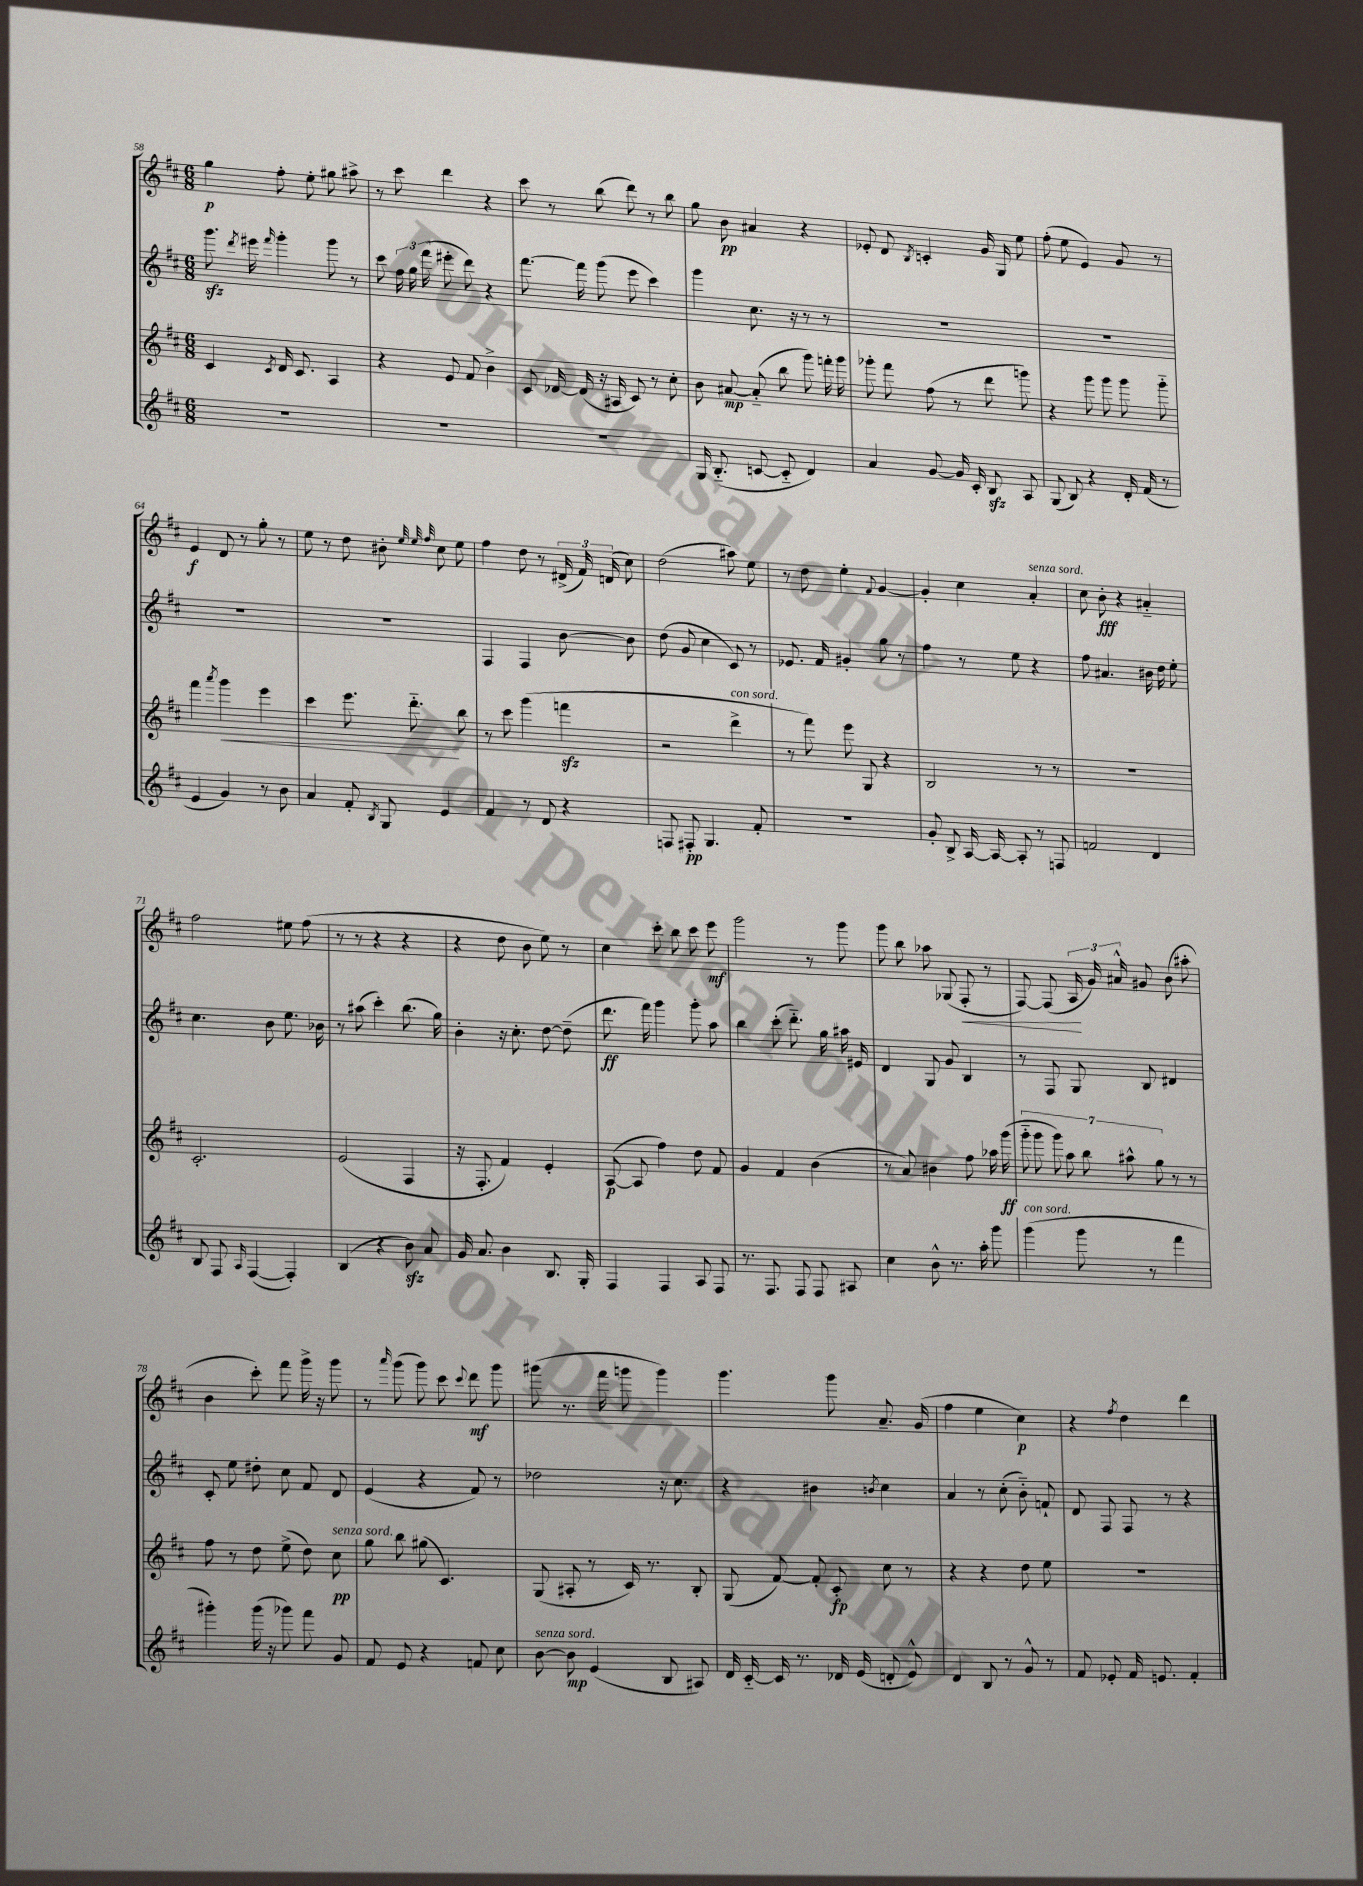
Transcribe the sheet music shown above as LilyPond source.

<<
\new StaffGroup <<
\new Staff = "s0" {
    \clef treble \key d \major \numericTimeSignature \time 6/8
    \autoBeamOff g''4\p fis''8-. e''8-. gis''8 ais''8-> |
    r8 cis'''8 d'''4 r4 |
    cis'''8 r8 b''8( d'''8) r8 b''8 |
    g''8 b'8\pp ais'4 r4 |
    ees'8-. d'8 \acciaccatura { b8 } c'4-. g'16 g16 e''8 |
    fis''8-.( e''8 e'4) g'8 r8 |
    e'4\f d'8 r8 g''8-. r8 |
    e''8 r8 d''8 bis'8-. \grace { e''32 e''32 fis''32 } cis''8 e''8 |
    fis''4 d''8 r8 \tuplet 3/2 { dis'16->( fis'16) d'16( } cis''8) |
    d''2( ais''8) e''8 |
    r8 d''8 e''4-. \appoggiatura { fis'8 } g'4~ |
    g'4-. cis''4 a'4-.^\markup { \italic "senza sord." } |
    cis''8 b'8-.\fff r4 ais'4-_ |
    fis''2 eis''8 fis''8( |
    r8 r8 r4 r4 |
    r4 d''8 b'8 e''8) r8 |
    cis''4 cis'''8-. b''8 cis'''8 e'''8\mf |
    g'''2 r8 g'''8 |
    g'''8 b''8 aes''8 ges8( fis8-.\< r8 |
    fis8~) fis8( \tuplet 3/2 { a16\! g'16) ais'16-^ } gis'8 b'8( ais''8-. |
    b'4 cis'''8-.) fis'''8 g'''16-> r16 g'''8 |
    r8 \grace { a'''16 } g'''8( g'''8) cis'''8 \appoggiatura { cis'''8 } d'''8\mf g'''8 |
    gis'''8( r8. fis'''16 g'''8 g'''4) |
    g'''4. g'''8 a'8.-- g'16( |
    fis''4 e''4 cis''4\p) |
    r4 \acciaccatura { fis''8 } d''4 d'''4 \bar "|." |
}
\new Staff = "s1" {
    \clef treble \key d \major \numericTimeSignature \time 6/8
    \autoBeamOff g'''8.\sfz \acciaccatura { d'''8 } eis'''16 \grace { fis'''16 } g'''4-. g'''8 r8 |
    cis'''8 \tuplet 3/2 { fis''16 g''16 fis'''16( } eis'''8-. d'''8) r4 |
    fis'''8.~ fis'''16 g'''8( e'''8 cis'''4) |
    g'''4 cis''8. r16 r8 r8 |
    R2. |
    R2. |
    R2. |
    R2. |
    fis4 fis4 b'8~ b'8 |
    d''8( g'8 cis''4 cis'8) r8 |
    ees'8. fis'16 gis'4-. g''8 r8 |
    fis''4 r8 e''8 r4 |
    fis''8 ais'4. bis'16 d''16 e''8-. |
    cis''4. b'8 e''8. bes'16 |
    r8 ais''8( cis'''4-.) b''8.( g''16) |
    b'4-. r16 cis''8.-. d''8~ d''8--( |
    d'''8.\ff fis'''16) g'''4 g'''8-. a''8 |
    b''4 cis'''8-.( d'''8.-_) g''16 ais''16 eis'16 |
    d'4 g8 g'8 b4 |
    r8 fis8 g8 b8 dis'4 |
    cis'8-. e''8 dis''8-. cis''8 fis'8 d'8 |
    e'4( r4 fis'8) r8 |
    des''2 r16 cis''8. |
    r4 bis'4 \acciaccatura { b'8 } cis''4 |
    a'4 r8 cis''8-.( b'8-_) f'8-! |
    d'8 fis8 fis8 r8 r4 \bar "|." |
}
\new Staff = "s2" {
    \clef treble \key d \major \numericTimeSignature \time 6/8
    \autoBeamOff cis'4 \acciaccatura { cis'8 } d'16 cis'8. a4 |
    r4 e'8 fis'8 b'4-> |
    cis'8 des'16~ des'16( r16 ais16 cis'8) r8 cis''8-. |
    b'8 ais'8~\mp ais'8-_( b''8 g'''8) f'''16-. g'''16 |
    ges'''8-. fis'''8 fis''8( r8 d'''8 g'''8) |
    r4 g'''8 g'''8 g'''8 g'''8-_ |
    fis'''4 \acciaccatura { a'''8 } g'''4\< e'''4 |
    cis'''4 e'''8. d'''8.-_\! b''8 |
    r8 cis'''8 g'''4( f'''4\sfz |
    r2 d'''4->^\markup { \italic "con sord." } |
    r8 fis'''8) e'''8 g8 r4 |
    b2 r8 r8 |
    R2. |
    cis'2.-. |
    e'2( fis4 |
    r16 fis8.-. fis'4) e'4-. |
    a8~\p( a8 fis''4) d''8 fis'8 |
    g'4 fis'4 b'4( |
    r8 a'8) bis'4 fis''8 aes''16 g'''16\ff( |
    \tuplet 7/4 { g'''8-_ g'''8 g'''8) a''8 b''8 ais''8-^ g''8 } r8 r8 |
    fis''8 r8 d''8 e''8->( d''8) cis''8\pp^\markup { \italic "senza sord." } |
    g''8 b''8 gis''8( cis'4.) |
    g8( ais8-. r8 cis'16) r8. b8-. |
    g8( fis'8~) fis'8-. cis'8-.\fp cis''8 r8 |
    r4 r4 d''8 e''8 |
    R2. \bar "|." |
}
\new Staff = "s3" {
    \clef treble \key d \major \numericTimeSignature \time 6/8
    \autoBeamOff R2. |
    R2. |
    R2. |
    g16 b8.-_( c'8~ c'8-_ d'4) |
    a'4 g'8~ g'16 cis'16-. b8\sfz a8 |
    g8( b8) r4 d'16-. fis'16( r8 |
    e'4 g'4) r8 b'8 |
    a'4 fis'8-. \acciaccatura { b8 } g8 e'4 |
    fis'4 r8 d'8 r4 |
    f8 fis8-.\pp g4. fis'8-. |
    R2. |
    g'8-. b8-> a16~ a16~ a8-. r8 f8 |
    f'2 d'4 |
    b8 fis8 \grace { a16 } fis4~( fis4-.) |
    b4( r4 b'8\sfz) a'8 |
    g'16 a'8. b'4 b8. g16-. |
    fis4 fis4 a8 fis8 |
    r8. fis8. fis8 fis8 ais8 |
    cis''4 b'8-^ r8. a''16-. g'''8 |
    g'''4^\markup { \italic "con sord." }( g'''8 r8 fis'''4 |
    gis'''4-.) gis'''16( r16 ges'''8) fis'''8 g'8 |
    fis'8 e'8 r4 f'8 cis''8 |
    b'8~^\markup { \italic "senza sord." } b'8\mp e'4( b8 ais8) |
    d'16 cis'16~-_ cis'16 r8. des'16 e'16( d'8-. e'8-^) |
    d'4 b8 r8 g'8-^ r8 |
    fis'8 ees'8-. fis'16 e'8. fis'4-. \bar "|." |
}
>>
>>
\layout { \context { \Score currentBarNumber = #58 } }
